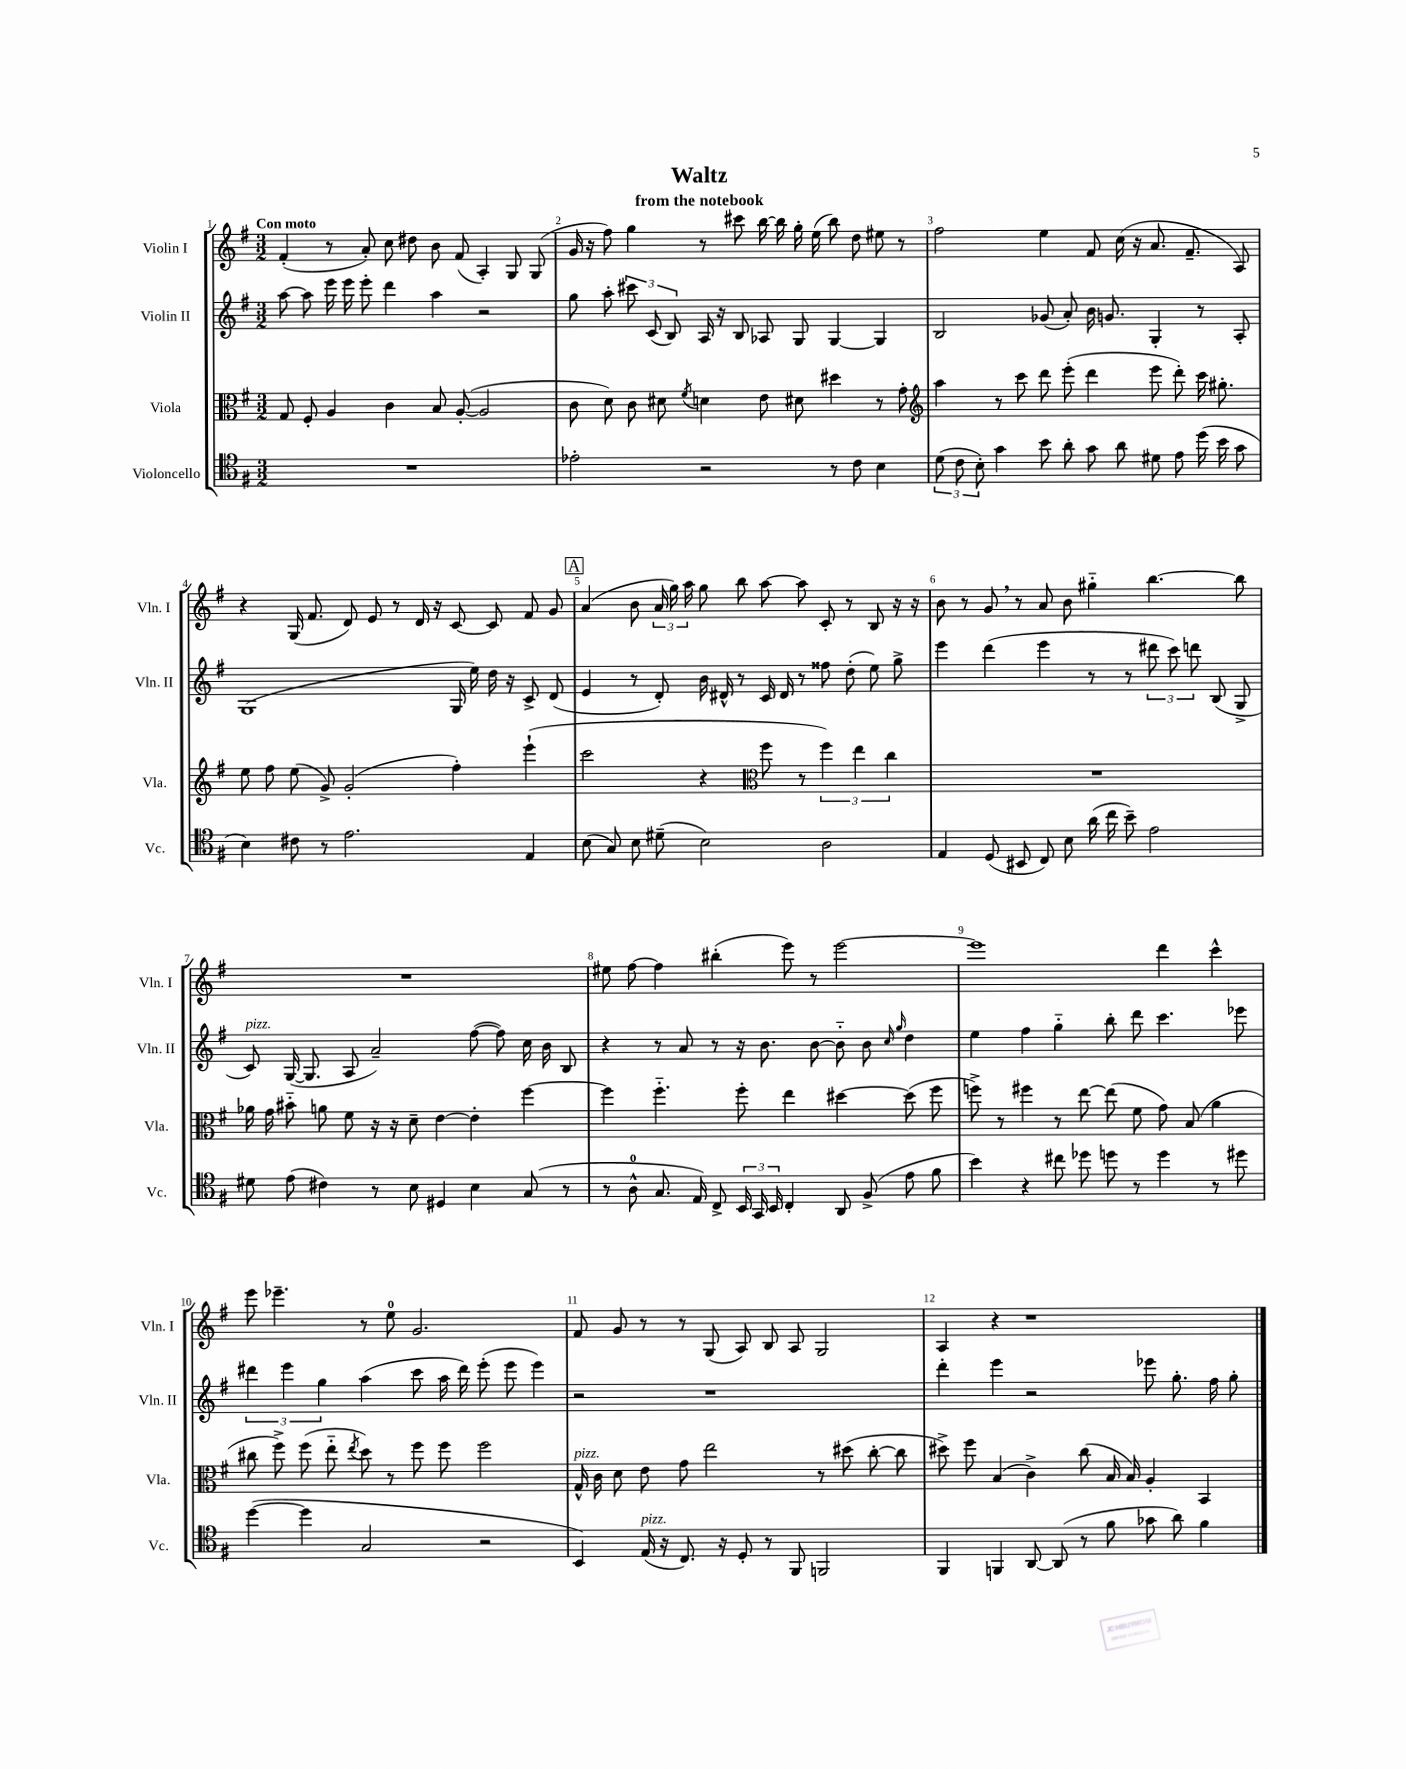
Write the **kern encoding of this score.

**kern	**kern	**kern	**kern
*part4	*part3	*part2	*part1
*staff4	*staff3	*staff2	*staff1
*I"Violoncello	*I"Viola	*I"Violin II	*I"Violin I
*I'Vc.	*I'Vla.	*I'Vln. II	*I'Vln. I
*clefC4	*clefC3	*clefG2	*clefG2
*k[f#]	*k[f#]	*k[f#]	*k[f#]
*M3/2	*M3/2	*M3/2	*M3/2
=1	=1	=1	=1
!	!	!	!LO:TX:a:B:t=Con moto
1.r	8G/	[8aa\	(4f#'/
.	8F#'/	8aa\]	.
.	4A/	16eee\	8r
.	.	16eee\	.
.	.	8eee'\	8a'/)
.	4c\	4ddd\	8cc\
.	.	.	8dd#X\
.	8B/	4aa\	8b\
.	([8A'/	.	(8f#/
.	2A/]	2r	4A'/)
.	.	.	8G/
.	.	.	(8G/
=2	=2	=2	=2
2e-X'\	8c\	8gg\	16g/
.	.	.	16r
.	8d\)	8aa'\	8ff#\)
.	8c\	12ccc#X\	4gg\
.	.	(12c/	.
.	8d#X\	.	.
.	.	12B/)	.
.	8qf#/	.	.
2r	4dn\	16A/	8r
.	.	16r	.
.	.	8B/	8ccc#X\
.	8e\	8A-X/	[16bb\
.	.	.	16bb\]
.	8d#X\	8G/	16gg'\
.	.	.	(16ee\
8r	4dd#X\	[4G/	8bb\)
8c\	.	.	8dd\
4B\	8r	4G/]	8ee#X\
.	8g'\	.	8r
=3	=3	=3	=3
*	*clefG2	*	*
(12d\	4aa\	2B/	2ff#\
12c\	.	.	.
12B'\)	.	.	.
4g\	8r	.	.
.	8ccc\	.	.
8b\	8ddd\	(8g-X/	4ee\
8a'\	(8eee'\	8a'/)	.
8g\	4ddd\	16b\	8f#/
.	.	8.gn/	.
8a\	.	.	(16cc\
.	.	.	16r
8d#X\	8eee\	4G'/	8.a/
8e\	8ddd'\)	.	.
.	.	.	8.f#~/
(16dd\	16ccc\	8r	.
16b\	8.gg#X'\	.	.
8g\	.	8A'/	8A/)
!!LO:LB:g=z
=4	=4	=4	=4
4B\)	8ee\	(1G	4r
.	8ff#\	.	.
8c#X\	(8ee\	.	(16G/
.	.	.	8.f#/
8r	8g^/)	.	.
2.e\	(2g'/	.	8d/)
.	.	.	8e/
.	.	.	8r
.	.	.	16d/
.	.	.	16r
.	4ff#'\)	16G/	[8c/
.	.	16ee\)	.
.	.	16dd\	8c/]
.	.	16r	.
4E/	(4eee`\	8c^/	8f#/
.	.	(8d/	8g/
!!LO:REH:place=s1:t=A
=5	=5	=5	=5
(8B\	2ccc\	4e/	(4a/
8G/)	.	.	.
8B\	.	8r	8b\
(8d#X~\	.	8d'/)	24a/
.	.	.	24gg\)
.	.	.	24aa\
2B\)	4r	16b\	8gg\
.	.	16d#X^^/	.
.	.	8r	8bb\
*	*clefC3	*	*
.	8ff#\	16c/	[8aa\
.	.	16d#/	.
.	8r	8r	8aa\]
2A\	6ff#\)	8ff##X\	8c'/
.	.	(8dd'\	8r
.	6ee\	.	.
.	.	8ee\)	8B/
.	6cc\	.	.
.	.	8gg^\	16r
.	.	.	16r
=6	=6	=6	=6
4E/	1.r	4eee\	8b\
.	.	.	8r
(8D/	.	(4ddd\	8g,/
8BB#X/	.	.	8r
8C/)	.	4eee\	8a/
8B\	.	.	8b\
(16a\	.	8r	4gg#X\
16cc\	.	.	.
8b~\)	.	8r	.
2e\	.	12ddd#X\	[4.bb\
.	.	12ccc\)	.
.	.	12dddn\	.
.	.	(8B/	.
.	.	8G^/	8bb\]
!!LO:LB:g=z
=7	=7	=7	=7
!	!	!LO:TX:a:i:t=pizz.	!
8d#X\	16a-X\	8c/)	1.r
.	16g\	.	.
(8e\	8b#X\	([16G/	.
.	.	8.G/]	.
4c#X\)	8an\	.	.
.	8f#\	8A/	.
8r	16r	2a~/)	.
.	16r	.	.
8B\	8d~\	.	.
4D#X/	[4e\	.	.
4B\	4e'\]	([8ff#\	.
.	.	8ff#\])	.
(8G/	[4ff#\	16cc\	.
.	.	16b\	.
8r	.	8B/	.
=8	=8	=8	=8
8r	4ff#\]	4r	8ee#X\
8A^^\	.	.	[8ff#\
8.G/	4.ff#\	8r	4ff#\]
.	.	8a/	.
16E/)	.	.	.
8C^/	.	8r	(4bb#X'\
24BB/	8ff#'\	16r	.
24GG/	.	.	.
.	.	8.b\	.
24BB/	.	.	.
4C'/	4ee\	.	8eee\)
.	.	[8b\	8r
8AA/	[4dd#X\	8b\]	[2eee\
(8F#^/	.	8b\	.
.	.	16qqcc/	.
.	.	16qqgg/	.
8e\	(8dd#\]	4dd\	.
8f#\	8ff#\	.	.
=9	=9	=9	=9
4b\)	8ffn^\)	4ee\	1eee]
.	8r	.	.
4r	4ff#X\	4ff#\	.
8cc#X\	8r	4gg\	.
8dd-X\	[8ee\	.	.
8ddn\	(8ee\]	8bb'\	.
8r	8f#\	8ddd\	.
4dd\	8g\)	4.ccc\	4ddd\
.	(8B/	.	.
8r	4a\	.	4ccc^^\
8dd#X\	.	8eee-X\	.
!!LO:LB:g=z
=10	=10	=10	=10
([4dd\	8cc#X\	6ddd#X\	8eee\
.	8ff#^\)	.	4.eee-X~\
.	.	6eee\	.
4dd\]	(8ff#\	.	.
.	.	6gg\	.
.	8ee\	.	.
.	8qee/	.	.
2G/	8dd\)	(4aa\	8r
.	8r	.	8ee\
.	8ff#\	8ccc\	2.g/
.	8ff#\	16aa\	.
.	.	16ddd#\)	.
2r	2ff#\	(8eee'\	.
.	.	8eee\	.
.	.	4eee\)	.
=11	=11	=11	=11
!	!LO:TX:a:i:t=pizz.	!	!
4BB/)	16G^^/	2r	8f#/
.	16c\	.	.
.	8d\	.	8g/
!LO:TX:a:i:t=pizz.	!	!	!
(16E/	8e\	.	8r
16r	.	.	.
8.C/)	8g\	.	8r
.	2ee\	1r	(8G/
16r	.	.	.
8D'/	.	.	8A/)
8r	.	.	8B/
8FF#/	.	.	8A/
2FFn/	8r	.	2G/
.	(8dd#X\	.	.
.	[8cc'\	.	.
.	8cc\]	.	.
=12	=12	=12	=12
4FF#/	8dd#X^\)	4ddd'\	4A/
.	8ff#\	.	.
4FFn/	(4B/	4eee\	4r
[8AA/	4c^\)	2r	1r
(8AA/]	.	.	.
8r	(8cc\	.	.
8f#\	16B/	.	.
.	16B/)	.	.
8g-X\	4A'/	8eee-X\	.
8a\)	.	8.gg'\	.
4f#\	4BB/	.	.
.	.	16ff#\	.
.	.	8gg'\	.
==	==	==	==
*-	*-	*-	*-
